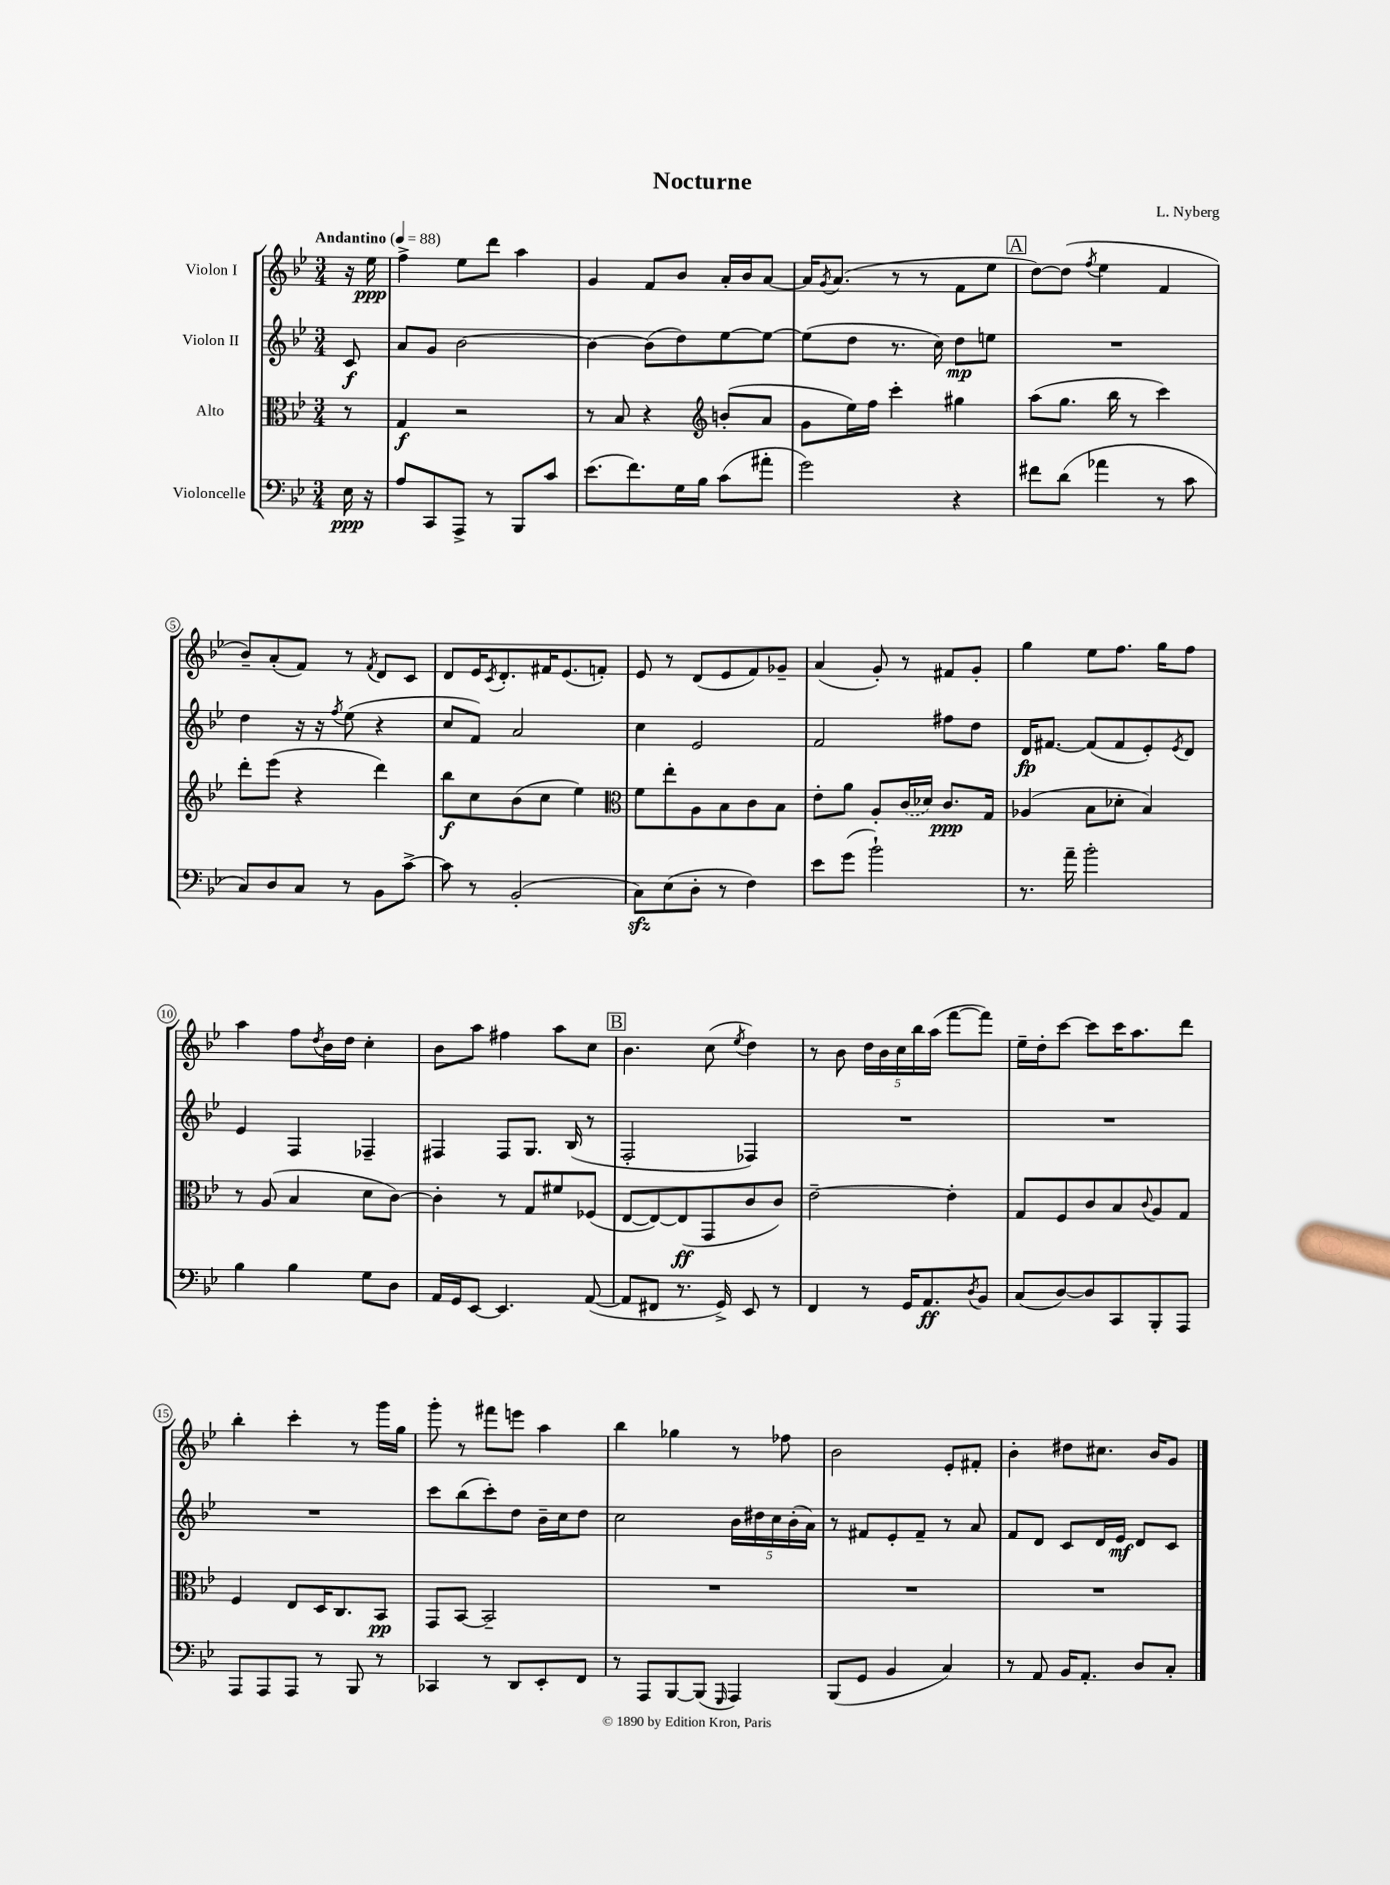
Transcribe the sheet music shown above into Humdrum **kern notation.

**kern	**kern	**kern	**kern
*staff4	*staff3	*staff2	*staff1
*clefF4	*clefC3	*clefG2	*clefG2
*k[b-e-]	*k[b-e-]	*k[b-e-]	*k[b-e-]
*M3/4	*M3/4	*M3/4	*M3/4
*MM88	*MM88	*MM88	*MM88
16E-	8r	8c	16r
16r	.	.	16ee-
=	=	=	=
8A	4G	8a	4ff^
8CC	.	8g	.
8AAA^	2r	[2b-	8ee-
8r	.	.	8ddd
8BBB-	.	.	4aa
8c	.	.	.
=	=	=	=
(8.e-	8r	4b-_	4g
.	8B-	.	.
8.f)	.	.	.
.	4r	(8b-]	8f
16G	.	8dd)	8b-
16B-	.	.	.
*	*clefG2	*	*
(8c	(8b'	[8ee-	16a'
.	.	.	16b-
8a#'	8a	8ee-_	[8a
=	=	=	=
2g)	8g	(8ee-]	16a]
.	.	.	8qg
.	.	.	(8.a
.	16ee-)	8dd	.
.	16ff	.	.
.	4ccc'	8.r	8r
.	.	.	8r
.	.	16cc)	.
4r	4gg#	8dd	8f
.	.	8ee	8ee-
=	=	=	=
8f#	(8aa	2.r	[8dd)
(8d	8.gg	.	(8dd]
.	.	.	8qff
4a-	.	.	4ee-
.	16bb-	.	.
.	8r	.	.
8r	4ccc)	.	4f
8c	.	.	.
=	=	=	=
8C)	8ddd'	4dd	8b-~)
8D	(8eee-	.	(8a'
8C	4r	16r	8f)
.	.	16r	.
.	.	8qff	.
8r	.	(8ee-	8r
.	.	.	8qf
8BB-	4ddd)	4r	8d
[8c^	.	.	8c
=	=	=	=
8c]	8bb-	8cc	8d
8r	8cc	8f)	16e-
.	.	.	8qc
.	.	.	8.d'
(2BB-'	(8b-	2a	.
.	8cc	.	16f#
.	.	.	(8.e-
.	4ee-)	.	.
.	.	.	8f')
=	=	=	=
*	*clefC3	*	*
8C)	8f	4cc	8e-
(8E-	8ee-'	.	8r
8D'	8A	2e-	(8d
8r	8B-	.	8e-
4F)	8c	.	8f)
.	8B-	.	8g-~
=	=	=	=
8e-	8e-'	2f	(4a
(8g	8a	.	.
2b-`)	8A'	.	8g')
.	(16c	.	8r
.	16d-)	.	.
.	8.c	8ff#	8f#
.	.	8dd	8g'
.	16G	.	.
=	=	=	=
8.r	(4A-	16d	4gg
.	.	[8.f#	.
16a~	.	.	.
2b-'	8B-	(8f#]	8ee-
.	8d-'	8f#	8.ff
.	4B-)	8e-')	.
.	.	.	16gg
.	.	8qe-	.
.	.	8d	8ff
=	=	=	=
4B-	8r	4e-	4aa
.	(8A	.	.
4B-	4B-	4F	8ff
.	.	.	8qdd
.	.	.	16b-
.	.	.	16dd
8G	8d	4F-~	4cc'
8D	[8c)	.	.
=	=	=	=
16AA	4c']	4F#	8b-
16GG	.	.	.
[8EE-	.	.	8aa
4.EE-]	8r	8F#	4ff#
.	8G	8.G	.
.	8f#	.	8aa
.	.	(16B-	.
([8AA	(8F-	8r	8cc
=	=	=	=
8AA]	[8E-	2F'	4.b-
8FF#	8E-_)	.	.
8.r	(8E-]	.	.
.	8GG	.	(8cc
16GG^)	.	.	.
.	.	.	8qee-
8EE-	8c	4F-)	4dd)
8r	8c)	.	.
=	=	=	=
4FF	[2e-~	2.r	8r
.	.	.	8b-
8r	.	.	20dd
.	.	.	20b-
.	.	.	20cc
16GG	.	.	.
.	.	.	20bb-
8.AA	.	.	.
.	.	.	(20aa
.	4e-']	.	[8fff
8qD	.	.	.
8BB-	.	.	8fff])
=	=	=	=
(8C	8G	2.r	16ee-~
.	.	.	16dd'
[8D)	8F	.	[8ccc
8D]	8c	.	8ccc]
8CC	8B-	.	16ccc
.	.	.	8.aa
.	8qqc	.	.
8BBB-'	8A	.	.
8AAA	8G	.	8ddd
=	=	=	=
8AAA	4F	2.r	4bb-'
8AAA	.	.	.
8AAA	8E-	.	4ccc'
8r	16D	.	.
.	8.C	.	.
8BBB-	.	.	8r
8r	8BB-	.	16ggg
.	.	.	16gg
=	=	=	=
4CC-	8GG	8ccc	8ggg'
.	[8BB-	(8bb-	8r
8r	2BB-~]	8ccc')	8fff#
8DD	.	8dd	8eee
8EE-'	.	16b-~	4aa
.	.	16cc	.
8FF	.	8dd	.
=	=	=	=
8r	2.r	2cc	4bb-
8AAA	.	.	.
[8BBB-	.	.	4gg-
(8BBB-]	.	.	.
16qqGGG	.	.	.
4AAA)	.	20b-	8r
.	.	20dd#	.
.	.	20cc	.
.	.	.	8ff-
.	.	(20b-'	.
.	.	20a)	.
=	=	=	=
(8BBB-	2.r	8r	2b-
8GG	.	8f#	.
4BB-	.	8e-'	.
.	.	8f#~	.
4C)	.	8r	8e-'
.	.	8a	8f#'
=	=	=	=
8r	2.r	8f	4b-'
8AA	.	8d	.
16BB-	.	8c	8dd#
8.AA'	.	.	.
.	.	16d	8.cc#
.	.	16e-	.
8D	.	8d	.
.	.	.	16b-
8C'	.	8c	8g
==	==	==	==
*-	*-	*-	*-
